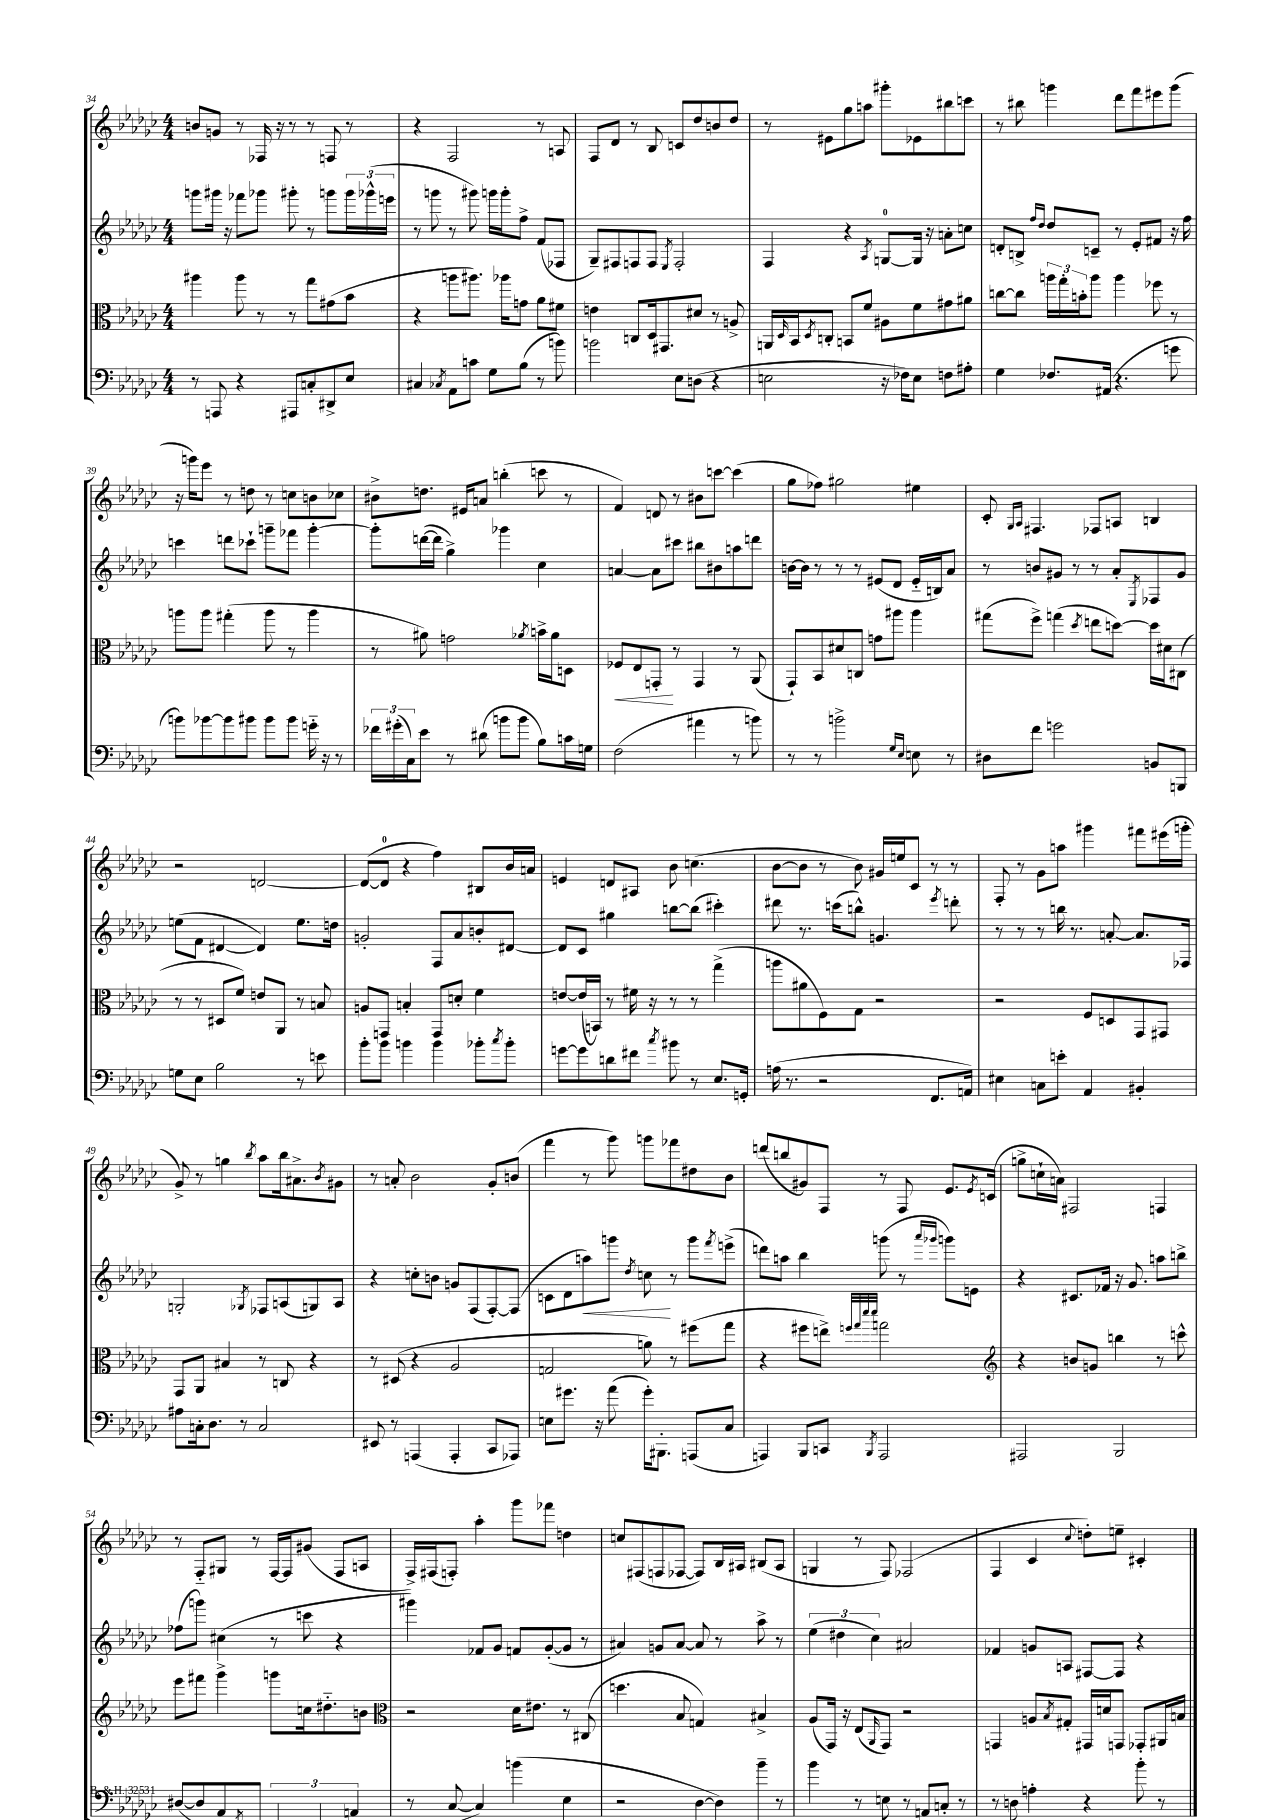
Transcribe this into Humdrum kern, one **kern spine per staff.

**kern	**kern	**kern	**kern
*staff4	*staff3	*staff2	*staff1
*clefF4	*clefC3	*clefG2	*clefG2
*k[b-e-a-d-g-c-]	*k[b-e-a-d-g-c-]	*k[b-e-a-d-g-c-]	*k[b-e-a-d-g-c-]
*M4/4	*M4/4	*M4/4	*M4/4
8r	4aa#\	8ggg\L	8b/L
8AAA/	.	16ggg#\Jk	8g/J
.	.	16r	.
4r	8aa#\	8fff-\L	8r
.	8r	8ggg-\J	16F-/
.	.	.	16r
8AAA#/L	8r	8ggg#'\	8r
8C'/	8gg-\L	8r	8r
8DD#^/	(8g#\	8ggg\L	8F/
8E-/J	8b-\J	24ggg\L	8r
.	.	(24ggg-^^\	.
.	.	24eee\JJ	.
=	=	=	=
4C#/	4r	8r	4r
.	.	8ggg\	.
8qC-/	.	.	.
8AA-\L	8aa\L	8r	2F/
8c\J	8.aa#\J)	8ggg#\)	.
8G-\L	.	16ggg\LL	.
.	16aa-\LK	16ggg'\J	.
(8B-\J	8g\J	8ff^\J	.
8r	8a-\L	(8f/L	8r
8b\)	8f#\J	8F-/J	8A/
=	=	=	=
2b\	4e\	8G-~/L)	8F/L
.	.	8F#/	8d-/J
.	8C/L	8F/	8r
.	16D-/k	8F/J	8B-/
.	8.GG#/	.	.
.	.	8qE-/	.
8E-\L	.	2F'/	8c/L
(8D\J	8d#/J	.	8dd-/
4r	8r	.	8b/
.	8A^/	.	8dd-/J
=	=	=	=
2E\	16AA/LL	4F/	8r
.	16qqD-/	.	.
.	16BB-/J	.	.
.	8qD-/	.	.
.	8C'/J	.	8e#\L
.	8BB/L	4r	8gg-\
.	8f/J	.	8aa\J
.	.	8qA-/	.
16r	8A#\L	[8G/L	8ggg#'\L
16F-\LK)	.	.	.
8E\J	8f\	16G/]Jk	8e-\
.	.	16r	.
8F\L	8g#\	8a'\L	8bb#\
8A#'\J	8a#\J	8cc\J	8ccc\J
=	=	=	=
4G-\	[8cc\L	8d'/L	8r
.	8cc\]J	8B^/J	8bb#\
.	.	16qqff/LL	.
.	.	16qqdd-/JJ	.
8.F-/L	24aa\LL	8dd-/L	4ggg\
.	24gg-'\	.	.
.	24b'\J	.	.
.	8aa\J	8c~/J	.
(16AA#/Jk	.	.	.
4.r	4aa\	8r	8ddd-\L
.	.	8e-'/L	8fff\
.	8ff-\	8f#/J	8eee#\
8g\	8r	16r	(8ggg\J
.	.	16ff\	.
=	=	=	=
8b\L)	8aa\L	4ccc\	16r
.	.	.	16ggg\LK)
[8b-\	8aa\J	.	8eee-\J
8b-\]	(4gg#'\	8ddd\L	8r
8b#\J	.	8ccc-`\J	8dd\
8b#\L	8aa\	8ggg~\L	8r
8b#\J	8r	8fff-\J	8cc\L
16g'~\	4aa\	[4ggg'\	8b\
16r	.	.	.
8r	.	.	8cc-\J
=	=	=	=
24f-\LL	8r	8ggg'\]L	8b#^\L
(24g#'\	.	.	.
24C-\J)	.	.	.
8e-\J	8a#\)	([16ddd\L	8.dd\J
.	.	16ddd\]JJ	.
8r	2g\	4gg-^\)	.
.	.	.	16e#/LK
(8d#\	.	.	8a/J
8b\L	.	4ggg-\	(4bb'\
8b\J	.	.	.
.	8qa-/	.	.
8B-\L)	16b^\LL	4cc-\	8ccc\
.	16a-\J	.	.
16c\L	8D\J	.	8r
16G\JJ	.	.	.
=	=	=	=
(2F\	8F-/L	[4a/	4f/)
.	8E-/	.	.
.	8GG'/J	8a\]L	8d/
.	8r	8ccc#\J	8r
4a#\	4GG/	8bb#\L	8b#\L
.	.	8b#\	[8ccc\J
8r	8r	8aa\	(4ccc\]
8b\)	(8AA-/	8ddd\J	.
=	=	=	=
8r	8GG-`/L)	[16b\LL	8gg-\L
.	.	16b\]JJ	.
8r	8BB-/	8r	8ff-\J)
2b^\	8d#/	8r	2gg#\
.	8C/J	8r	.
.	8g\L	(8e#/L	.
.	8aa#\J	8d-/J	.
16qqG-/LL	.	.	.
16qqE-/JJ	.	.	.
8E\	4aa#\	16e#'~/LL	4ee#\
.	.	16B/J)	.
8r	.	8a-/J	.
=	=	=	=
8D#\L	(8gg#\L	8r	8c-'/
.	.	.	16qqG-/LL
.	.	.	16qqA-/JJ
8f\J	8ff^\J)	8b/L	4.F#/
2g\	(4gg\	8g#/J	.
.	.	8r	.
.	8qdd-/	.	.
.	8ee\L	8r	8F-/L
.	[8dd\J)	8a-'/L	8A/J
.	.	8qE-/	.
8BB/L	16dd\]LL	8F-/	4B/
.	16d#\J	.	.
8BBB/J	(8C#\J	8g#/J	.
=	=	=	=
8G\L	8r	(8ee\L	2r
8E-\J	8r	8f\J	.
2B-\	8D#/L	[4d#/	.
.	8f/J)	.	.
.	8e/L	4d#/])	[2d/
.	8AA-/J	.	.
8r	8r	8.ee\L	.
8e\	8B/	.	.
.	.	16dd\Jk	.
=	=	=	=
8b-'\L	8A/L	2g'/	(8d/_L
8b-\J	8GG/J	.	8d/]J
4b\	4B'/	.	4r
4b\	8GG/L	8F/L	4ff\)
.	8d'/J	8a-/	.
8b-'\L	4f\	8b'/	8B#/L
8qcc-/	.	.	.
8b-'\J	.	[8d#/J	16b-/L
.	.	.	16a/JJ
=	=	=	=
[8g\L	[8e/L	8d#/]L	4e/
8g\]	(16e/]L	8c-/J	.
.	16BB/JJ)	.	.
8d\	8r	4gg#\	8d/L
8f#\J	16f#\	.	8A#/J
.	16r	.	.
8qcc-/	.	.	.
8b#\	8r	[8bb\L	8b-\
8r	8r	(8bb\]J	(4.cc\
8.E-/L	(4gg-^\	4ccc#'\)	.
16GG'/Jk	.	.	.
=	=	=	=
(16A\	8aa\L	8ddd#\	[8b-\L
8.r	.	.	.
.	8a#\	8.r	8b-\]J
2r	8F\)	.	8r
.	.	(16ccc\LK	.
.	8G-\J	8bb^^\J)	8b-\)
.	2r	4.g/	16g#/LL
.	.	.	16ee/J
.	.	.	8c-/J
8.FF/L	.	.	8r
.	.	8qeee-/	.
.	.	8ddd'\	8r
16AA/Jk)	.	.	.
=	=	=	=
4E#\	2r	8r	8F'/
.	.	8r	8r
8C\L	.	8r	8g-\L
8e'\J	.	16bb\	8aa\J
.	.	8.r	.
4AA-/	8F/L	.	4ggg#\
.	8D/	[8a'/	.
4BB#'/	8GG-/	8.a/]L	8fff#\L
.	8GG#/J	.	(16eee#\L
.	.	16F-/Jk	16ggg'\JJ
=	=	=	=
8A#\L	8GG-/L	2G'/	8g-^/)
16C'\k	8AA-/J	.	8r
8.D-\J	.	.	.
.	4B#/	.	4gg\
8r	.	.	.
.	.	8qG-/	8qbb-/
2C/	8r	8F-/L	8aa-\L
.	8C/	(8A/	16bb-\k
.	.	.	8.a#^\
.	4r	8G/)	.
.	.	.	8qb-/
.	.	8A/J	8g#\J
=	=	=	=
8EE#/	8r	4r	8r
8r	(8D#/	.	8a'/
(4AAA/	4r	8cc'\L	2b-\
.	.	8b\J	.
4AAA'/	2A-/	8g/L	.
.	.	(8F/	.
8CC-/L	.	[8F'/)	8g-'/L
8AAA-/J)	.	(8F/]J	(8b/J
=	=	=	=
8E\L	2G/	8c\L	4fff\
8.g#\J	.	8d-\	.
.	.	8aa\)	8r
16r	.	.	.
(8a-\	.	8ggg\J	8ggg-\)
.	.	8qdd-/	.
16g#'\LK)	8a\)	8cc\	8ggg\L
8.BBB#'\J	.	.	.
.	8r	8r	8fff-\
(8AAA/L	(8ff#\L	8ggg\L	8dd#\
.	.	8qfff/	.
8C-/J	8gg-\J	(8eee^\J	8b-\J
=	=	=	=
4AAA/)	4r	8ddd\L)	(8ddd/L
.	.	8aa\J	8bb/
8BBB-/L	8ff#\L	4bb-\	8g#/)
8CC/J	8ee^\J)	.	8F/J
.	32qqff/LLL	.	.
.	32qqgg-/	.	.
.	32qqddd-/	.	.
8qBBB-/	32qqddd-/JJJ	.	.
2AAA/	2gg\	(8ggg\	8r
.	.	8r	8F/
.	.	16qqaaa-/LL	.
.	.	16qqggg-/JJ	.
.	.	8ggg\L)	8.e-/L
.	.	8e\J	.
.	.	.	8qe-/
.	.	.	(16c/Jk
=	=	=	=
*	*clefG2	*	*
2AAA#/	4r	4r	8gg^\L
.	.	.	16cc`\L
.	.	.	16a\JJ)
.	8b/L	8.c#/L	2F#/
.	8g/J	.	.
.	.	16f-/Jk	.
2BBB-/	4bb\	16r	.
.	.	8.g-/	.
.	8r	8aa\L	4F/
.	8ccc^^\	8bb^\J	.
=	=	=	=
([8D#/L	8eee-\L	(8ff-\L	8r
8D#/]	8fff#\J	8ggg\J)	8F'~/L
8AA-/	4ggg-^\	(4cc#\	8G#/J
8qCC-/	.	.	.
8AAA/J)	.	.	8r
6AAA/	8ggg\L	8r	[16F/LL
.	.	.	16F/]J
.	16cc\k	8ccc\	(8g#/J
(6BBB#/	.	.	.
.	8.dd#'~\	.	.
.	.	4r	8F/L
6AA/	.	.	.
.	8b\J	.	8A/J
=	=	=	=
*	*clefC3	*	*
8r	2r	4ggg#\)	16F^/LL)
.	.	.	(16F#/J
[8C-/	.	.	8F'/J)
4C-/])	.	8f-/L	4aa-'\
.	.	8g-/J	.
(4b\	16d-\LK	8f/L	8ggg-\L
.	8.e#\J	.	.
.	.	([8g-'/	8fff-\J
4E-\	8r	8g-/]J	4dd\
.	(8C#/	8r	.
=	=	=	=
2r	4.dd\	4a#/)	8cc/L
.	.	.	(8F#/
.	.	8g/L	8F/
.	8B-/	[8a#/J	[8F-/J
[8D-\L	4G/)	8a#/]	8F-/]L)
8D-\])	.	8r	16B-/L
.	.	.	16A#/JJ
8b-~\J	4B#^/	8aa-^\	(8B#/L
8r	.	8r	8A#/J
=	=	=	=
4b-\	(8A-/L	(6ee-\	4G/
.	16GG-/Jk)	.	.
.	.	6dd#\	.
.	16r	.	.
8r	(8E-/L	.	8r
.	.	6cc-\)	.
.	16qqAA-/	.	.
8E\	8GG-/J)	.	8F/)
8r	2r	2a#/	(2F-/
8AA/L	.	.	.
8C'/J	.	.	.
8r	.	.	.
=	=	=	=
8r	4GG/	4f-/	4F/
8D\	.	.	.
4A'\	8A/L	8g/L	4c-/
.	8qB-/	.	.
.	8G#'/J	8A/J	.
.	.	.	8qqcc-/
4r	16GG#/LL	[8F#/L	8dd'\L)
.	16d/J	.	.
.	8GG/J	8F#/]J	8ee~\J
8b-'\	8GG-'/L	4r	4c#'/
8r	16AA#/L	.	.
.	16B/JJ	.	.
==	==	==	==
*-	*-	*-	*-
